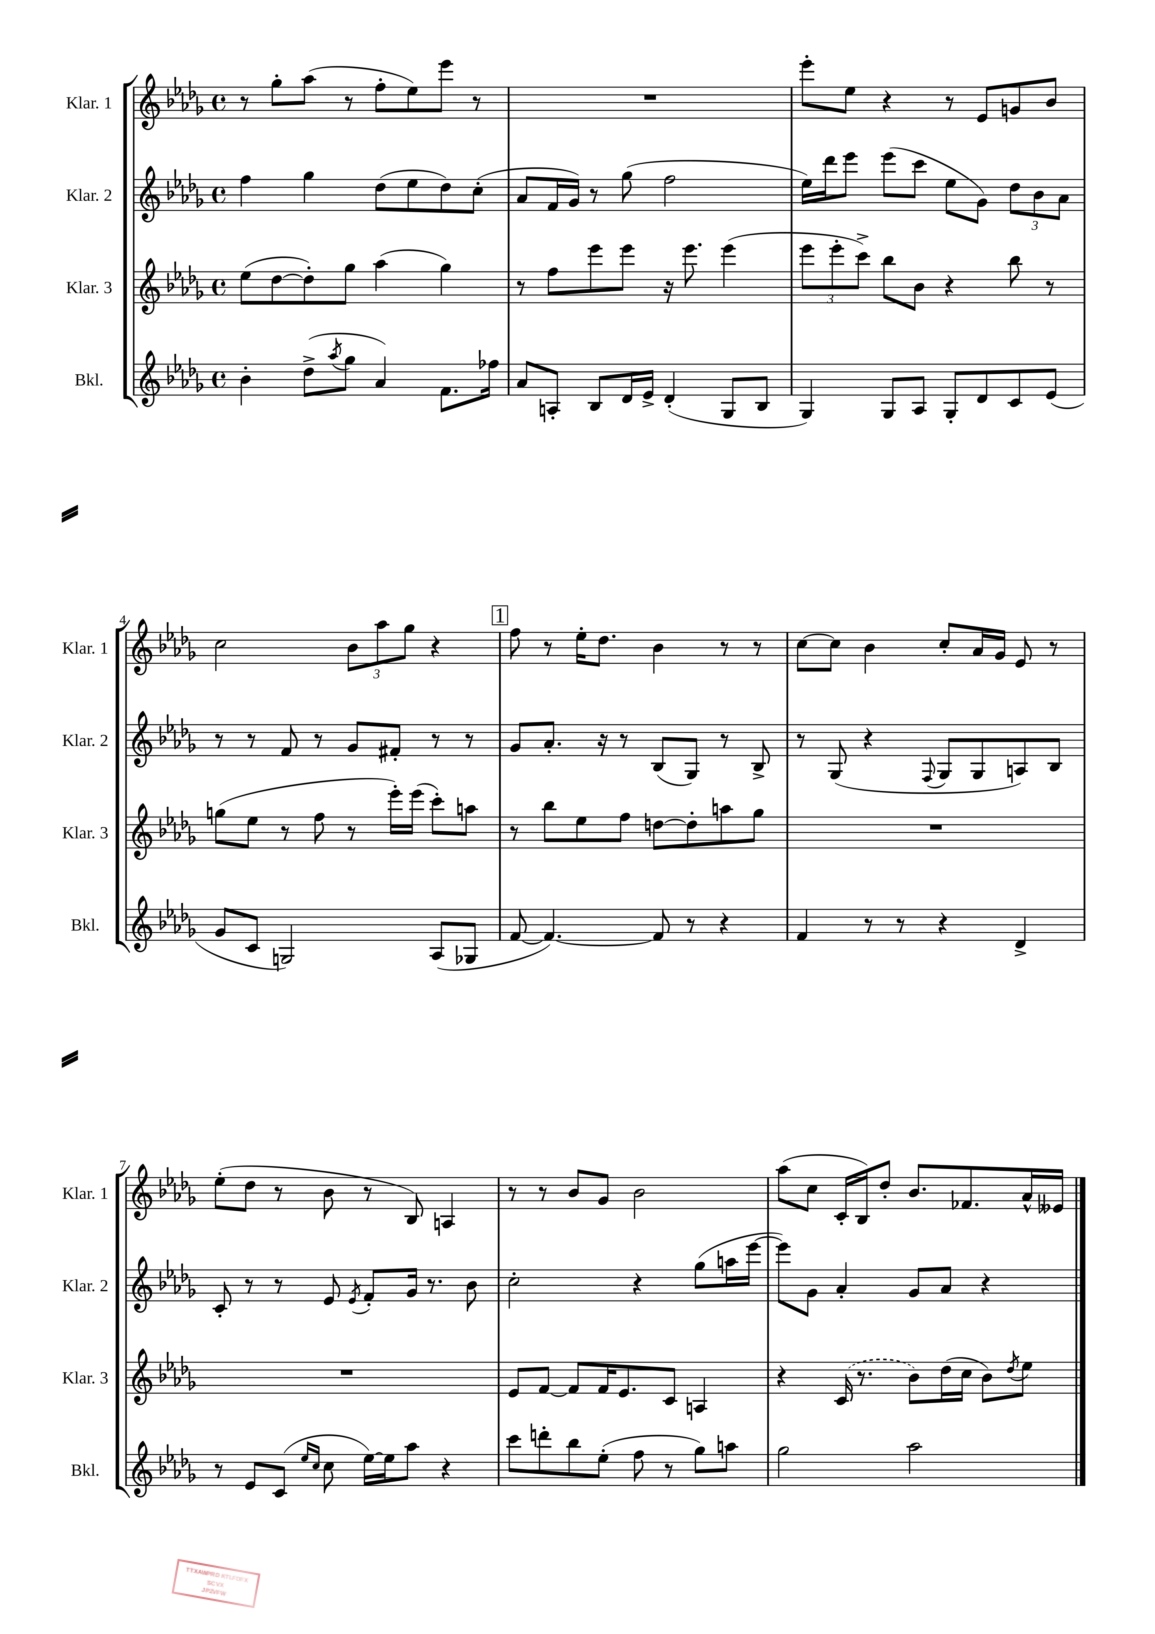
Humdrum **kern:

**kern	**kern	**kern	**kern
*staff4	*staff3	*staff2	*staff1
*clefG2	*clefG2	*clefG2	*clefG2
*k[b-e-a-d-g-]	*k[b-e-a-d-g-]	*k[b-e-a-d-g-]	*k[b-e-a-d-g-]
*M4/4	*M4/4	*M4/4	*M4/4
*met(c)	*met(c)	*met(c)	*met(c)
4b-'	(8ee-	4ff	8r
.	[8dd-	.	8gg-'
(8dd-^	8dd-'])	4gg-	(8aa-
8qaa-	.	.	.
8gg-	8gg-	.	8r
4a-)	(4aa-	(8dd-	8ff'
.	.	8ee-	8ee-)
8.f	4gg-)	8dd-)	8eee-
.	.	(8cc'	8r
16ff-	.	.	.
=	=	=	=
8a-	8r	8a-	1r
8A'	8ff	16f	.
.	.	16g-)	.
8B-	8eee-	8r	.
16d-	8eee-	(8gg-	.
16e-^	.	.	.
(4d-'	16r	2ff	.
.	8.eee-	.	.
8G-	(4eee-	.	.
8B-	.	.	.
=	=	=	=
4G-)	12eee-	16ee-)	8eee-'
.	.	16ddd-	.
.	12eee-'	.	.
.	.	8eee-	8ee-
.	12ccc^)	.	.
8G-	8bb-	(8eee-	4r
8A-	8b-	8ccc	.
8G-'	4r	8ee-	8r
8d-	.	8g-)	8e-
8c	8bb-	12dd-	8g
.	.	12b-	.
(8e-	8r	.	8b-
.	.	12a-	.
=	=	=	=
8g-	(8gg	8r	2cc
8c	8ee-	8r	.
2G)	8r	8f	.
.	8ff	8r	.
.	8r	8g-	12b-
.	.	.	12aa-
.	16eee-')	8f#'	.
.	.	.	12gg-
.	(16eee-	.	.
(8A-	8ccc')	8r	4r
8G-	8aa	8r	.
=	=	=	=
[8f	8r	8g-	8ff
4.f_)	8bb-	8.a-'	8r
.	8ee-	.	16ee-'
.	.	16r	8.dd-
.	8ff	8r	.
8f]	[8dd	(8B-	4b-
8r	8dd']	8G-)	.
4r	8aa	8r	8r
.	8gg-	8B-^	8r
=	=	=	=
4f	1r	8r	[8cc
.	.	(8G-	8cc]
8r	.	4r	4b-
8r	.	.	.
.	.	8qqF	.
4r	.	8G-	8cc'
.	.	8G-	16a-
.	.	.	16g-
4d-^	.	8A)	8e-
.	.	8B-	8r
=	=	=	=
8r	1r	8c'	(8ee-'
8e-	.	8r	8dd-
(8c	.	8r	8r
16qqee-	.	.	.
16qqcc	.	.	.
8cc	.	8e-	8b-
.	.	8qe-	.
[16ee-)	.	8f'	8r
16ee-]	.	.	.
8aa-	.	16g-	8B-)
.	.	8.r	.
4r	.	.	4A
.	.	8b-	.
=	=	=	=
8ccc	8e-	2cc'	8r
8ddd'	[8f	.	8r
8bb-	8f]	.	8b-
(8ee-'	16f	.	8g-
.	8.e-	.	.
8ff	.	4r	2b-
8r	8c	.	.
8gg-)	4A	(8gg-	.
8aa	.	16aa	.
.	.	[16eee-	.
=	=	=	=
2gg-	4r	8eee-])	(8aa-
.	.	8g-	8cc
.	(16c	4a-'	16c'
.	8.r	.	16B-)
.	.	.	8dd-'
2aa-	8b-)	8g-	8.b-
.	(16dd-	8a-	.
.	16cc	.	8.f-
.	8b-)	4r	.
.	8qdd-	.	.
.	8ee-	.	16a-^^
.	.	.	16e--
==	==	==	==
*-	*-	*-	*-
